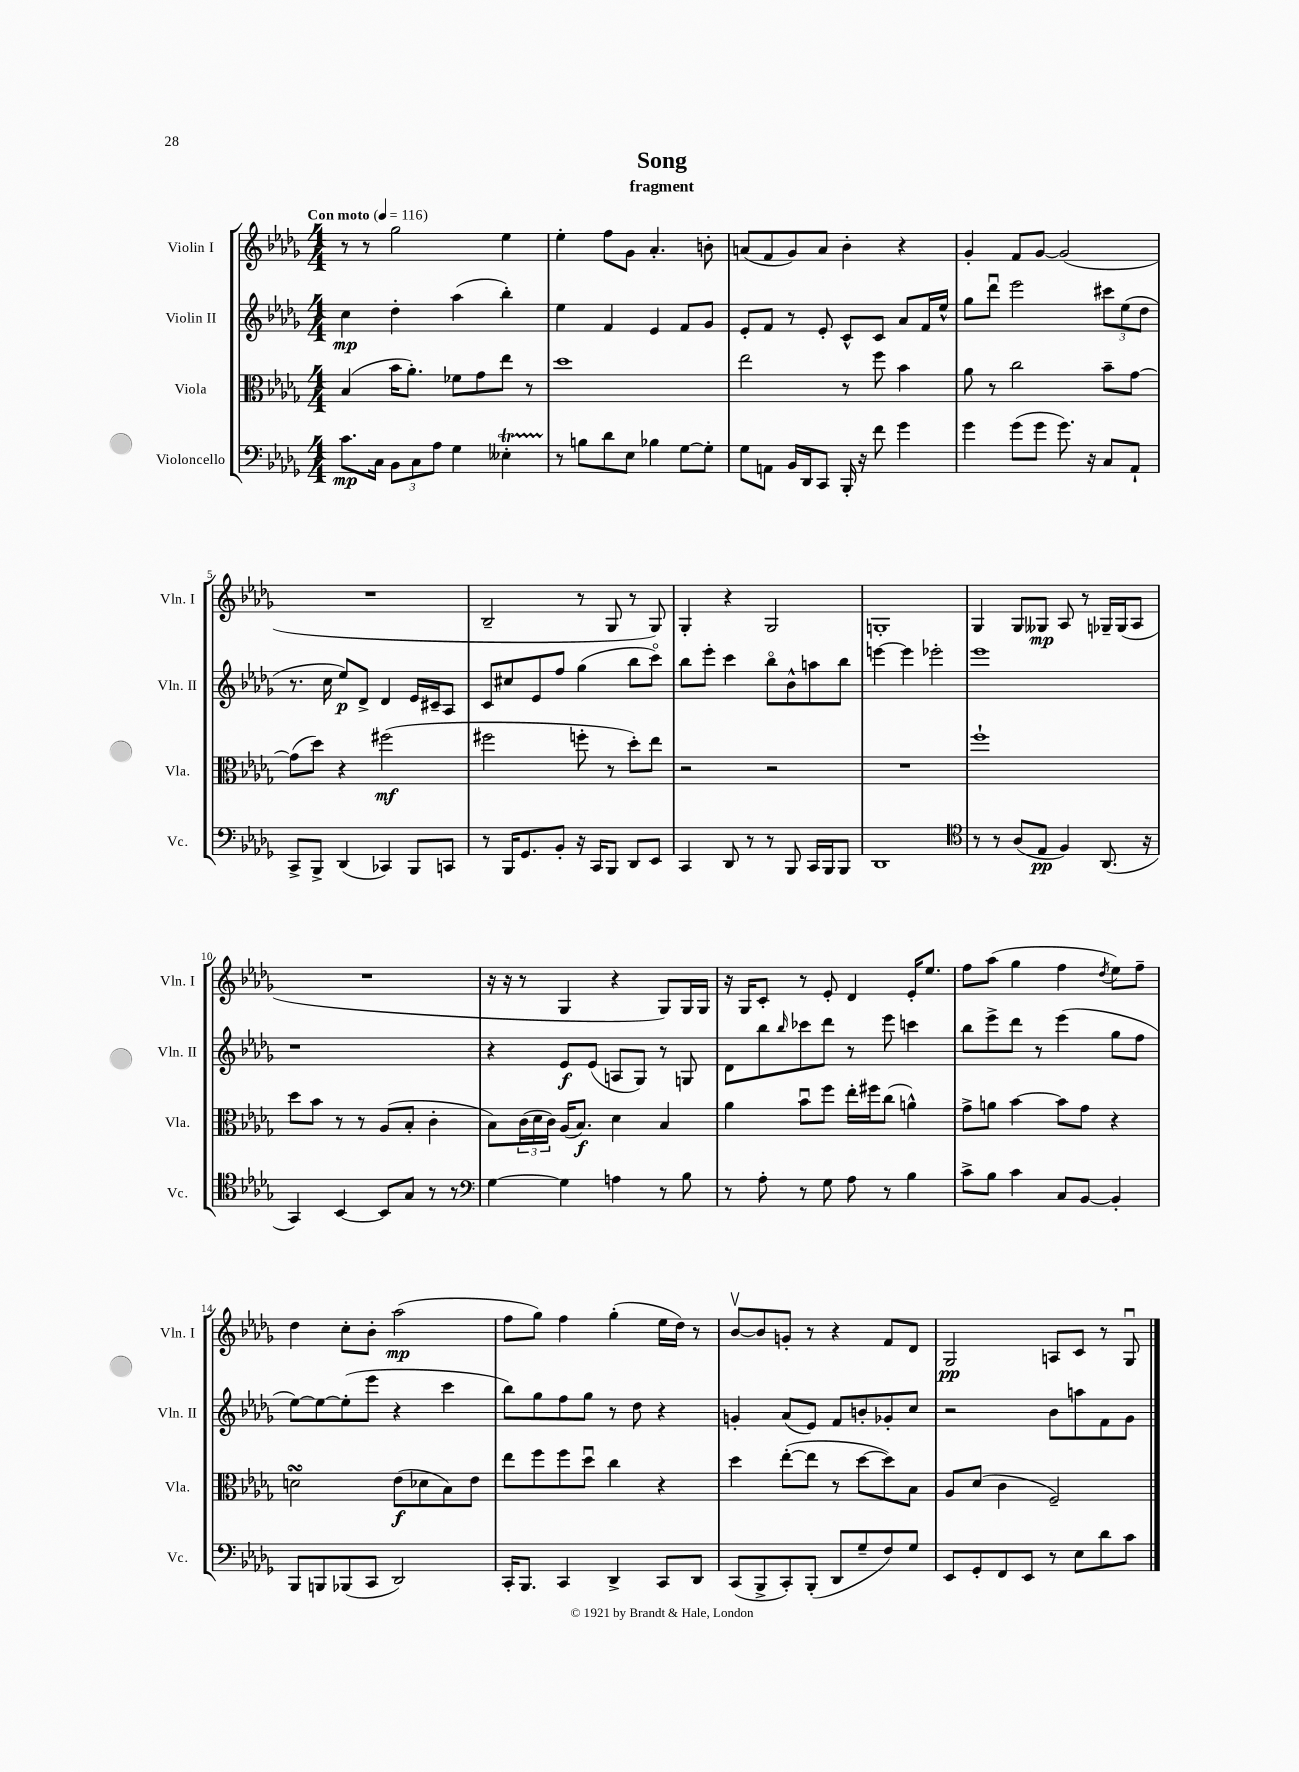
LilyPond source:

\header { title = "Song" subtitle = "fragment" }
<<
\new StaffGroup <<
\new Staff = "s0" \with { instrumentName = "Violin I" shortInstrumentName = "Vln. I" } {
    \clef treble \key des \major \numericTimeSignature \time 4/4 \tempo "Con moto" 4 = 116
    r8 r8 ges''2 ees''4 |
    ees''4-. f''8 ges'8 aes'4.-. b'8-. |
    a'8( f'8 ges'8) a'8 bes'4-. r4 |
    ges'4-. f'8 ges'8~ ges'2( |
    R1 |
    bes2-- r8 ges8 r8 ges8) |
    ges4-. r4 ges2 |
    g1-. |
    ges4 ges8 geses8\mp aes8 r8 ges16-- ges16( aes8 |
    R1 |
    r16 r16 r8 ges4 r4 ges8) ges16 ges16 |
    r16 ges16 c'8-. r8 ees'8-. des'4 ees'16-. ees''8. |
    f''8 aes''8( ges''4 f''4 \acciaccatura { des''8 } ees''8) f''8-- |
    des''4 c''8-. bes'8-. aes''2\mp( |
    f''8 ges''8) f''4 ges''4-.( ees''16 des''16) r8 |
    bes'8~\upbow bes'8 g'8-. r8 r4 f'8 des'8 |
    ges2\pp a8 c'8 r8 ges8\downbow \bar "|." |
}
\new Staff = "s1" \with { instrumentName = "Violin II" shortInstrumentName = "Vln. II" } {
    \clef treble \key des \major \numericTimeSignature \time 4/4
    c''4\mp des''4-. aes''4( bes''4-.) |
    ees''4 f'4 ees'4 f'8 ges'8 |
    ees'8-. f'8 r8 ees'8-. c'8-^ c'8 aes'8 f'16 ees''16-^ |
    ges''8 des'''8\downbow ees'''2 \tuplet 3/2 { cis'''8 ees''8( des''8 } |
    r8. c''16 ees''8\p) des'8-> des'4 ees'16 cis'16-- aes8 |
    c'8 cis''8 ees'8 f''8 ges''4( bes''8 c'''8\flageolet) |
    bes''8 ees'''8-. c'''4 bes''8\flageolet bes'8-^ a''8 bes''8 |
    e'''4~ e'''4 ees'''2-. |
    ees'''1 |
    r1 |
    r4 ees'8\f ees'8( a8 ges8) r8 g8 |
    des'8 bes''8 \grace { bes''16 } ces'''8 des'''8 r8 ees'''8 c'''4 |
    bes''8 ees'''8-> des'''8 r8 ees'''4( ges''8 f''8 |
    ees''8~) ees''8~ ees''8-.( ees'''8 r4 c'''4 |
    bes''8) ges''8 f''8 ges''8 r8 des''8 r4 |
    g'4-. aes'8( ees'8) f'8 b'8-. ges'8-. c''8 |
    r2 bes'8 a''8 f'8 ges'8 \bar "|." |
}
\new Staff = "s2" \with { instrumentName = "Viola" shortInstrumentName = "Vla." } {
    \clef alto \key des \major \numericTimeSignature \time 4/4
    bes4( bes'16 aes'8.-.) fes'8 ges'8 ees''8 r8 |
    des''1 |
    ees''2 r8 f''8 bes'4 |
    aes'8 r8 c''2 bes'8-- ges'8~ |
    ges'8( des''8) r4 fis''2\mf( |
    fis''2 f''8-. r8 des''8-.) ees''8 |
    r2 r2 |
    R1 |
    f''1-! |
    des''8 bes'8 r8 r8 aes8( bes8-. c'4-. |
    bes8) \tuplet 3/2 { c'16( des'16 c'16) } aes16( bes8.\f) des'4 bes4 |
    aes'4 bes'8\downbow f''8 ees''16-. fis''16 c''8( a'4-^) |
    ges'8-> a'8 bes'4~ bes'8 ges'8 r4 |
    d'2\turn ees'8\f( des'8 bes8) ees'8 |
    ees''8 f''8 f''8 des''8\downbow c''4 r4 |
    des''4 ees''8~-.( ees''8 r8 des''8~ des''8) bes8 |
    aes8 des'8( c'4 f2--) \bar "|." |
}
\new Staff = "s3" \with { instrumentName = "Violoncello" shortInstrumentName = "Vc." } {
    \clef bass \key des \major \numericTimeSignature \time 4/4
    c'8.\mp c16 \tuplet 3/2 { bes,8 c8 aes8 } ges4 eeses4-.\startTrillSpan |
    r8\stopTrillSpan b8 des'8 ees8 bes4 ges8~ ges8-. |
    ges8 a,8 bes,16 des,16 c,8 bes,,16-. r16 f'8 ges'4 |
    ges'4 ges'8( ges'8 ges'8.) r16 c8 aes,8-! |
    c,8-> bes,,8-> des,4( ces,4) bes,,8 c,8 |
    r8 bes,,16 ges,8. bes,8-. r16 c,16 bes,,8 des,8 ees,8 |
    c,4 des,8 r8 r8 bes,,8 c,16 bes,,16 bes,,8 |
    des,1 |
    \clef tenor r8 r8 aes8( ees8\pp f4) aes,8.( r16 |
    ges,4) bes,4~ bes,8 ges8 r8 r8 |
    \clef bass ges4~ ges4 a4 r8 bes8 |
    r8 aes8-. r8 ges8 aes8 r8 bes4 |
    c'8-> bes8 c'4 c8 bes,8~ bes,4-. |
    bes,,8 b,,8 bes,,8( c,8 des,2) |
    c,16-. bes,,8. c,4 des,4-> c,8 des,8 |
    c,8( bes,,8-> c,8-.) bes,,8-.( des,8 ges8-- f8) ges8 |
    ees,8 ges,8-. f,8 ees,8 r8 ees8 des'8 c'8 \bar "|." |
}
>>
>>
